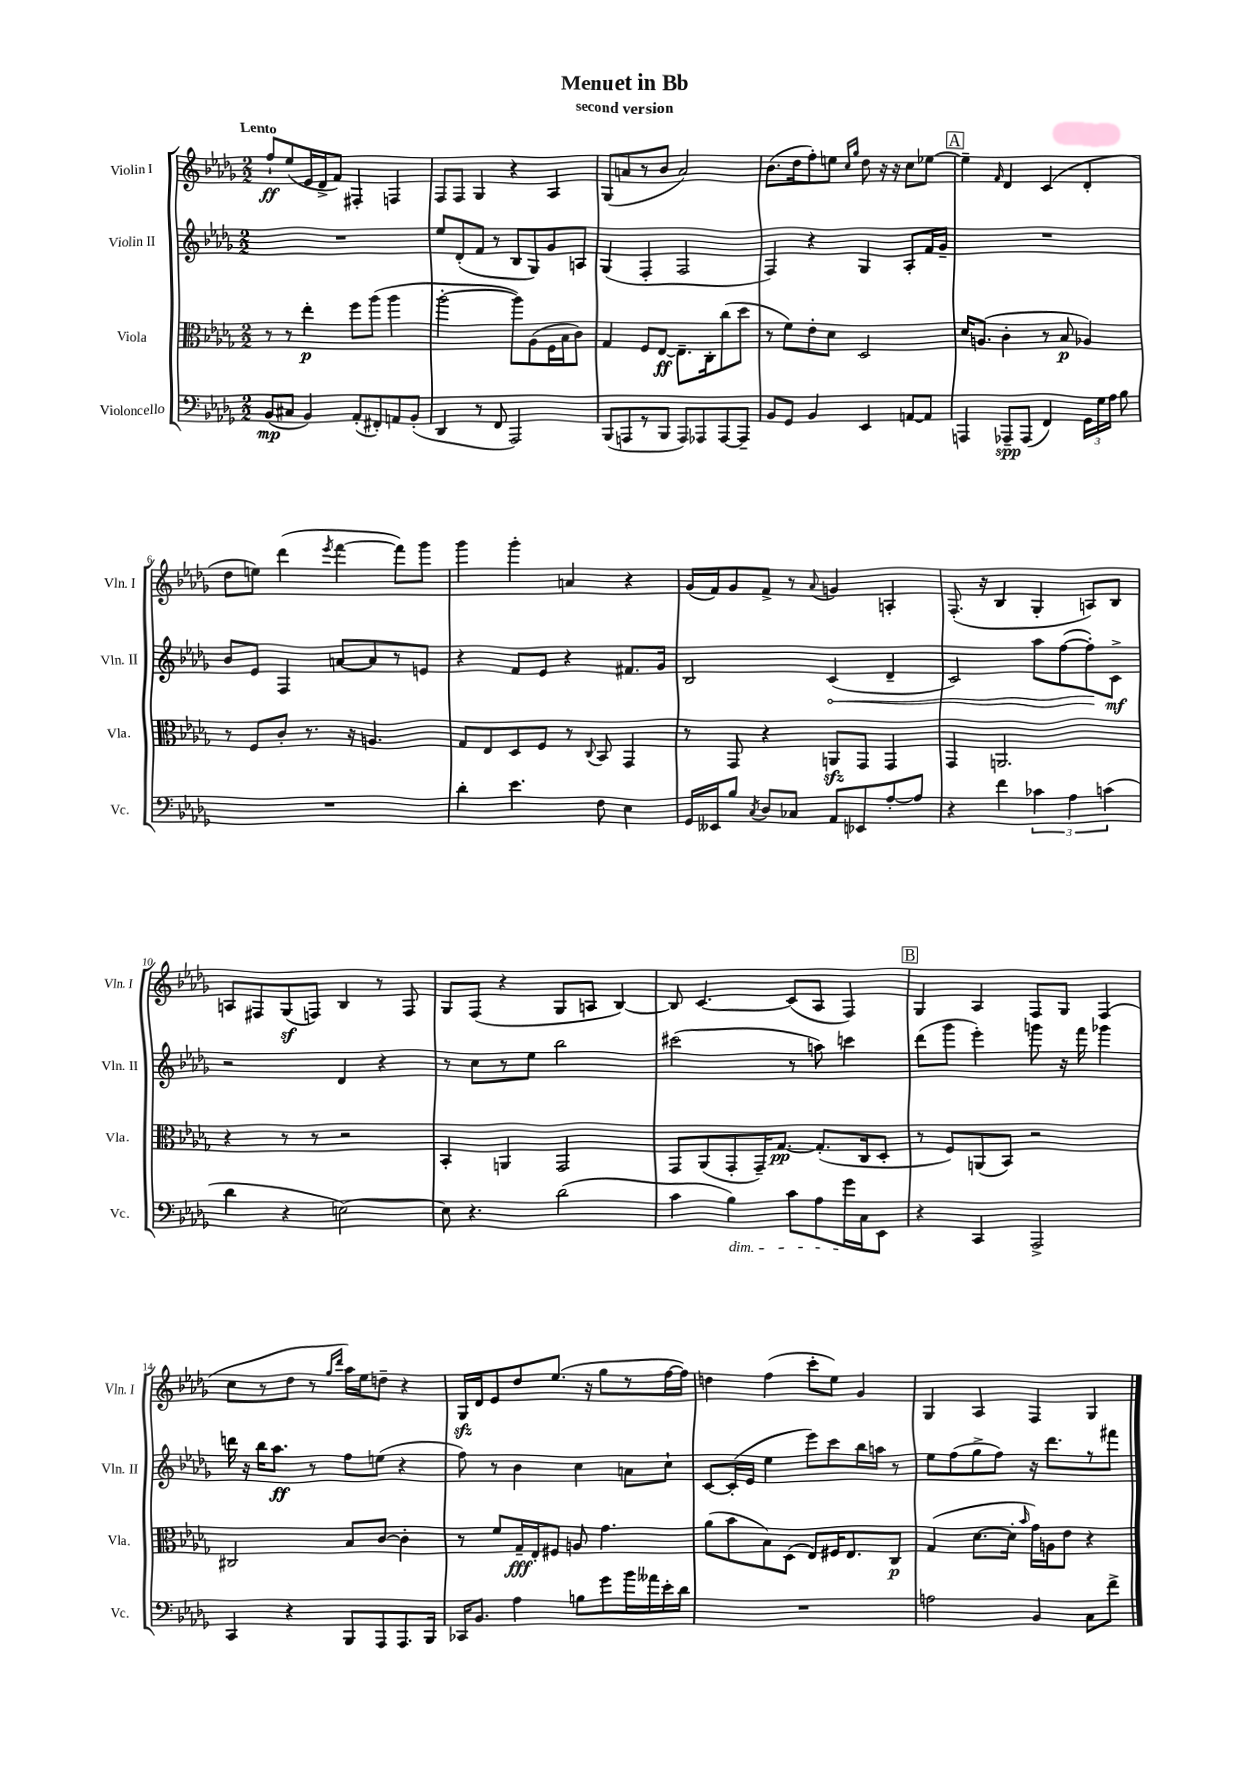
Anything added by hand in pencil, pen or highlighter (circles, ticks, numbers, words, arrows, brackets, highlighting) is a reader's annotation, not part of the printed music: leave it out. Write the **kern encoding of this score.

**kern	**kern	**kern	**kern
*staff4	*staff3	*staff2	*staff1
*clefF4	*clefC3	*clefG2	*clefG2
*k[b-e-a-d-g-]	*k[b-e-a-d-g-]	*k[b-e-a-d-g-]	*k[b-e-a-d-g-]
*M2/2	*M2/2	*M2/2	*M2/2
(8BB-	8r	1r	8ff`
8C#	8r	.	(8ee-
4BB-)	4ee-'	.	16e-
.	.	.	16d-^
.	.	.	8f)
(8AA-'	8ff	.	4F#'
8FF#')	(8aa-	.	.
8AA	4aa-	.	4F
(8BB-'	.	.	.
=	=	=	=
4DD-	[2aa-'	8ee-	8F
.	.	(8d-'	8F
8r	.	8f	4G-
8FF	.	8r	.
2AAA-)	8aa-])	8B-	4r
.	(8A-	8G-)	.
.	16F	8g-	4A-
.	16B-	.	.
.	8c)	8A	.
=	=	=	=
(8BBB-	4G-	(4G-	(8G-
8AAA	.	.	8a
8r	8F	4F'	8r
8BBB-	[8E-	.	8b-
8AAA)	8.E-~]	2F	2a)
8AAA-	.	.	.
.	16C'	.	.
[8AAA-	(8cc	.	.
8AAA-~]	8dd-	.	.
=	=	=	=
8BB-	8r	4F)	(8.b-
8GG-	8f)	.	.
.	.	.	16dd-
4BB-	8e-'	4r	8ff')
.	8d-	.	8ee
.	.	.	16qqcc
.	.	.	16qqgg-
4EE-	2D-	4G-	8dd-
.	.	.	16r
.	.	.	16r
[8AA	.	8A-'	8cc
8AA]	.	16f	[8ee-
.	.	16g-~	.
=	=	=	=
4AAA	16d-	1r	4ee-~]
.	(8.A	.	.
.	.	.	16qqf
8AAA-~	4c'	.	4d-
(8AAA-	.	.	.
4FF)	8r	.	(4c
.	8B-	.	.
24GG-	4A-)	.	4d-'
24G-	.	.	.
24A-	.	.	.
8B-	.	.	.
=	=	=	=
1r	8r	8b-	8dd-
.	8F	8e-	8ee)
.	8c'	4F	(4ddd-
.	8.r	.	.
.	.	.	8qeee-
.	.	[8a	[4fff
.	16r	.	.
.	4.A	8a]	.
.	.	8r	8fff])
.	.	8e	8ggg-
=	=	=	=
4d-'	8G-	4r	4ggg-
.	8E-	.	.
4.e-	8D-	8f	4ggg-'
.	8F	8e-	.
.	8r	4r	4a
.	8qqC	.	.
8F	8BB-	.	.
4E-	4GG-	8.f#	4r
.	.	16g-	.
=	=	=	=
16GG-	8r	2B-	(16g-
16EE--	.	.	16f)
8B-	8GG-	.	8g-
8qC	.	.	.
8D-	4r	.	8f^
8C-	.	.	8r
.	.	.	8qqa-
8AA-	8AA	(4c	4g
8EE-	8GG-	.	.
[8A-'	4GG-	4d-~	4A'
8A-]	.	.	.
=	=	=	=
4r	4GG-	2c)	(8.F'
.	.	.	16r
4f	2.AA	.	4B-
6c-	.	8aa-	4G-'
.	.	([8ff	.
6A-	.	.	.
.	.	8ff'])	8A)
(6c	.	.	.
.	.	8c^	8B-
=	=	=	=
4d-	4r	2r	8A
.	.	.	8F#
4r	8r	.	(8G-
.	8r	.	8F)
[2E)	2r	4d-	4B-
.	.	4r	8r
.	.	.	8F
=	=	=	=
8E]	4BB-'	8r	8G-
4.r	.	8cc	(8F
.	4AA	8r	4r
.	.	8ee-	.
(2d-	2GG-	2bb-	8G-
.	.	.	8A
.	.	.	[4B-)
=	=	=	=
4c	8GG-	(2ccc#	8B-]
.	(8AA-	.	[4.c
4B-)	8GG-'	.	.
.	16GG-~)	.	.
.	[8.G-	.	.
8c	.	8r	(8c]
8A-	(8.G-']	8aa)	8A-
16g-	.	4ccc	4F)
16C	16C	.	.
8EE-	8D-'	.	.
=	=	=	=
4r	8r	(8ddd-	4G-
.	8F)	8ggg-	.
4CC	(8AA	4eee-')	4A-
.	8BB-)	.	.
2AAA-^	2r	8ggg	8F
.	.	16r	8G-
.	.	16fff	.
.	.	4ggg-	(4F
=	=	=	=
4CC	2C#	16ddd	8cc
.	.	16r	.
.	.	16bb-	8r
.	.	8.aa-	.
4r	.	.	8dd-
.	.	8r	8r
.	.	.	16qqgg-
.	.	.	16qqddd-
8BBB-	8B-	8ff	16aa-)
.	.	.	16ee-
8AAA-	[8c	(8ee	8dd~
8.AAA-	4c']	4r	4r
16BBB-	.	.	.
=	=	=	=
16CC-	8r	8ff)	16G-
8.BB-	.	.	16d-
.	8f	8r	8e-
4A-	16G-~	4b-	8dd-
.	16E-'	.	.
.	8F#	.	(8.ee-
8B	8A	4cc	.
.	.	.	16r
8g-	4.g-	.	8gg-
16b-	.	8a	8r
16a--	.	.	.
16e-'	.	8cc`	[16ff
16d-	.	.	16ff])
=	=	=	=
1r	(8a-	[8c	4dd
.	8b-	(16c']	.
.	.	16e-	.
.	8B-)	4ee-	(4ff
.	(8D-	.	.
.	8E-)	8eee-)	8ccc'
.	16F#	8ccc	8ee-)
.	8.E-	.	.
.	.	16bb-	4g-
.	.	16aa	.
.	8C	8r	.
=	=	=	=
2A	(4G-	8ee-	4G-
.	.	(8ff	.
.	[8.d-	8gg-^	4A-
.	.	8ff)	.
.	16d-']	.	.
.	16qqb-	.	.
4BB-	16g-)	16r	4F
.	16A	8.ddd-	.
.	8e-	.	.
8C	4r	8r	4G-
8f^	.	8fff#	.
==	==	==	==
*-	*-	*-	*-
